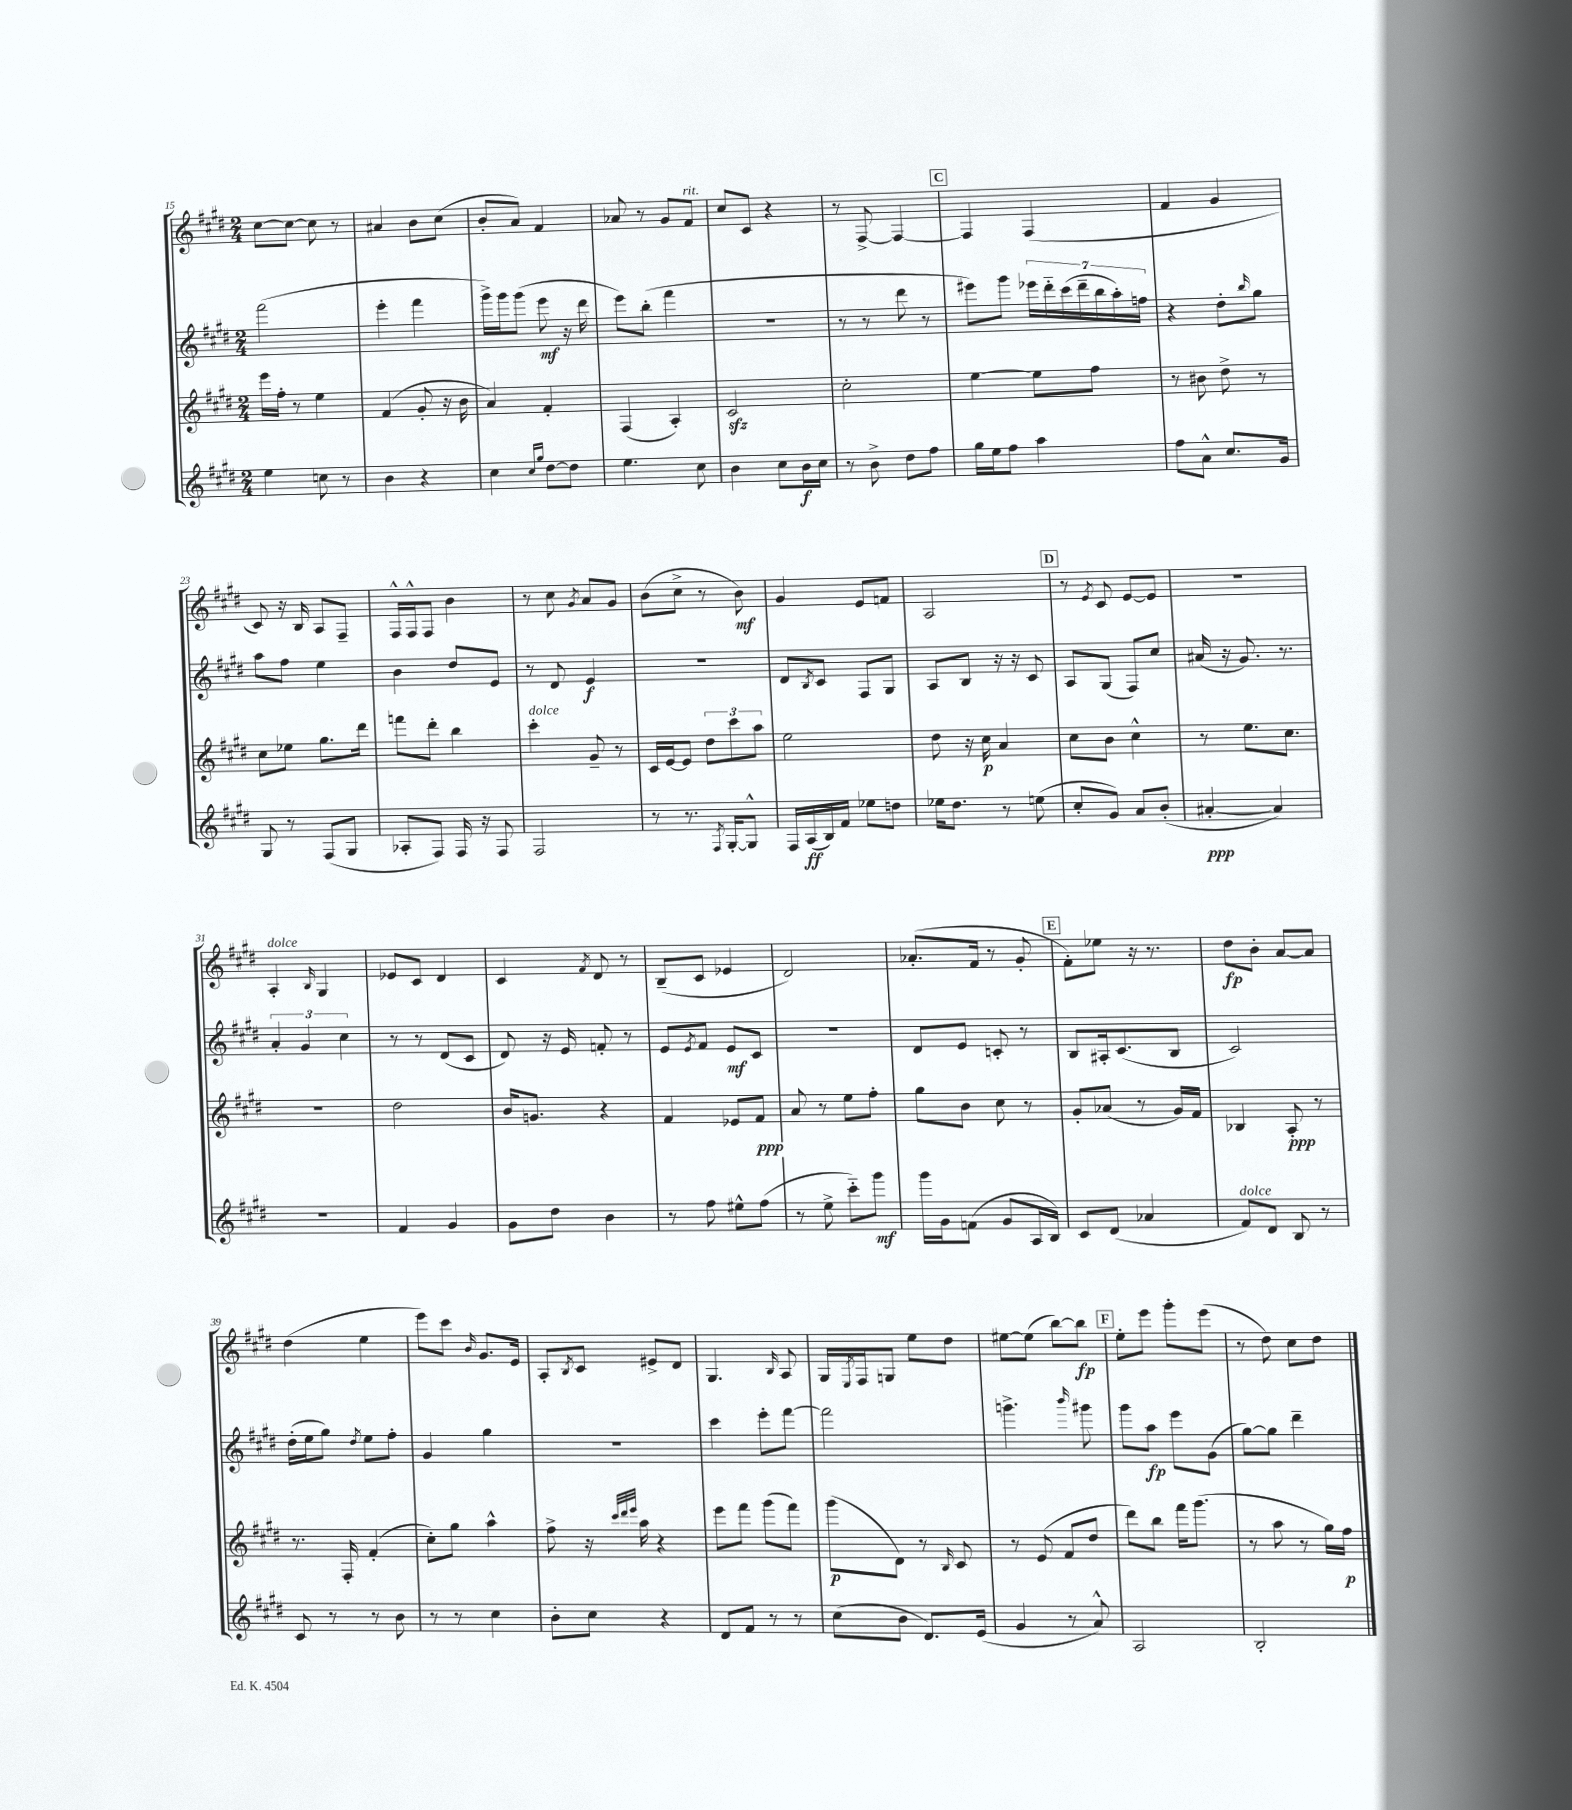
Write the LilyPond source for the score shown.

<<
\new StaffGroup <<
\new Staff = "s0" {
    \clef treble \key e \major \numericTimeSignature \time 2/4
    cis''8~ cis''8~ cis''8 r8 |
    ais'4 b'8 cis''8( |
    b'8-. a'8) fis'4 |
    aes'8 r8 gis'8 fis'8^\markup { \italic "rit." } |
    cis''8 cis'8 r4 |
    r8 fis8~-> fis4~ |
    \mark \markup { \box "C" } fis4 fis4( |
    fis'4 gis'4 |
    cis'8) r16 b16 a8 fis8-- |
    fis16-^ fis16-^ fis8 b'4 |
    r8 cis''8 \acciaccatura { gis'8 } a'8 gis'8 |
    b'8( cis''8-> r8 b'8\mf) |
    gis'4 e'8 f'8 |
    a2 |
    \mark \markup { \box "D" } r8 \acciaccatura { e'8 } cis'8 e'8~ e'8 |
    R2 |
    a4-.^\markup { \italic "dolce" } \grace { b16 } gis4 |
    ees'8 cis'8 dis'4 |
    cis'4 \acciaccatura { fis'8 } dis'8 r8 |
    b8--( cis'8 ees'4 |
    dis'2) |
    aes'8.-.( fis'16 r8 gis'8-. |
    \mark \markup { \box "E" } fis'8-.) ees''8 r16 r8. |
    dis''8\fp b'8-. a'8~ a'8 |
    dis''4( e''4 |
    e'''8) cis'''8 \grace { b'16 } gis'8. e'16 |
    a8-. \acciaccatura { b8 } cis'8 eis'8-> dis'8 |
    gis4. \grace { b16 } a8 |
    gis16 \acciaccatura { e8 } fis16 g8 e''8 dis''8 |
    eis''8~ eis''8( b''8~) b''8\fp |
    \mark \markup { \box "F" } e''8-. e'''8 gis'''8-. e'''8( |
    r8 dis''8) cis''8 dis''8 \bar "|." |
}
\new Staff = "s1" {
    \clef treble \key e \major \numericTimeSignature \time 2/4
    fis'''2( |
    e'''4-. fis'''4 |
    gis'''16->) gis'''16 gis'''8( e'''8\mf r16 dis'''16 |
    e'''8) b''8-.( fis'''4 |
    r2 |
    r8 r8 dis'''8 r8 |
    \mark \markup { \box "C" } eis'''8) gis'''8 \tuplet 7/4 { ees'''16 dis'''16-_ cis'''16( dis'''16-- b''16 a''16-.) f''16 } |
    r4 dis''8-. \grace { b''16 } gis''8 |
    a''8 fis''8 e''4 |
    b'4 dis''8 e'8 |
    r8 dis'8 e'4\f |
    r2 |
    dis'8 \acciaccatura { b8 } cis'8 fis8 gis8 |
    a8 b8 r16 r16 cis'8 |
    \mark \markup { \box "D" } a8 gis8( fis8) cis''8 |
    ais'16( r16 gis'8.) r8. |
    \tuplet 3/2 { a'4-. gis'4 cis''4 } |
    r8 r8 dis'8( cis'8 |
    dis'8) r16 e'16 f'8-. r8 |
    e'8 \acciaccatura { e'8 } fis'8 e'8\mf cis'8 |
    R2 |
    dis'8 e'8 c'8-. r8 |
    \mark \markup { \box "E" } b8 ais16-. cis'8.( b8 |
    cis'2) |
    dis''16-.( e''16 gis''8) \acciaccatura { dis''8 } e''8 fis''8-. |
    gis'4 gis''4 |
    R2 |
    cis'''4 e'''8-. fis'''8~ |
    fis'''2 |
    g'''4.-> \grace { b'''16 } gis'''8 |
    \mark \markup { \box "F" } gis'''8 a''8\fp e'''8 gis'8( |
    gis''8~) gis''8 dis'''4-- \bar "|." |
}
\new Staff = "s2" {
    \clef treble \key e \major \numericTimeSignature \time 2/4
    e'''16 fis''16-. r8 e''4 |
    fis'4( gis'8-. r16 b'16 |
    a'4) fis'4-. |
    fis4( a4-.) |
    cis'2\sfz |
    cis''2-. |
    \mark \markup { \box "C" } e''4~ e''8 fis''8 |
    r8 bis'8 dis''8-> r8 |
    cis''8 ees''8 gis''8. dis'''16 |
    f'''8 dis'''8-. b''4 |
    cis'''4-.^\markup { \italic "dolce" } gis'8-- r8 |
    cis'16 e'16~ e'8 \tuplet 3/2 { dis''8 cis'''8 a''8 } |
    e''2 |
    dis''8 r16 cis''16\p a'4 |
    \mark \markup { \box "D" } cis''8 b'8 cis''4-^ |
    r8 e''8. cis''8. |
    R2 |
    dis''2 |
    b'16 g'8. r4 |
    fis'4 ees'8 fis'8\ppp |
    a'8 r8 e''8 fis''8-. |
    gis''8 b'8 cis''8 r8 |
    \mark \markup { \box "E" } gis'8-. aes'8( r8 gis'16) fis'16 |
    bes4 a8-.\ppp r8 |
    r8. fis16-. fis'4-.( |
    cis''8-.) gis''8 a''4-^ |
    fis''8-> r16 \grace { cis'''32 dis'''32 e'''32 } a''16 r4 |
    e'''8 fis'''8 gis'''8( fis'''8) |
    gis'''8\p( dis'8) r8 \grace { b16 } cis'8 |
    r8 e'8( fis'8 dis''8 |
    \mark \markup { \box "F" } dis'''8) b''8 fis'''16 gis'''8.( |
    r8 a''8 r8 gis''16) fis''16\p \bar "|." |
}
\new Staff = "s3" {
    \clef treble \key e \major \numericTimeSignature \time 2/4
    e''4 c''8 r8 |
    b'4 r4 |
    cis''4 \grace { cis''16 gis''16 } dis''8~ dis''8 |
    e''4. cis''8 |
    b'4 cis''8 b'16\f cis''16 |
    r8 b'8-> dis''8 fis''8 |
    \mark \markup { \box "C" } gis''16 e''16 fis''8 a''4 |
    fis''8 a'8-^ cis''8. gis'16 |
    gis8 r8 fis8( gis8 |
    aes8-. fis8) fis16 r16 fis8 |
    fis2 |
    r8 r8. \acciaccatura { fis8 } gis16~-. gis8-^ |
    fis16 a16\ff( b16) fis'16 ees''8 d''8 |
    ees''16 dis''8. r8 e''8( |
    \mark \markup { \box "D" } cis''8-. gis'8) a'8 b'8-.( |
    ais'4~-.\ppp ais'4) |
    r2 |
    fis'4 gis'4 |
    gis'8 dis''8 b'4 |
    r8 fis''8 eis''8-^ fis''8( |
    r8 e''8-> cis'''8-_) gis'''8\mf |
    gis'''16 gis'16 f'8( gis'8 a16 b16) |
    \mark \markup { \box "E" } cis'8 dis'8( aes'4 |
    fis'8^\markup { \italic "dolce" }) dis'8 b8 r8 |
    cis'8 r8 r8 b'8 |
    r8 r8 cis''4 |
    b'8-. cis''8 r4 |
    dis'8 fis'8 r8 r8 |
    cis''8( b'8 dis'8.) e'16( |
    gis'4 r8 a'8-^) |
    \mark \markup { \box "F" } a2 |
    b2-. \bar "|." |
}
>>
>>
\layout { \context { \Score currentBarNumber = #15 } }
